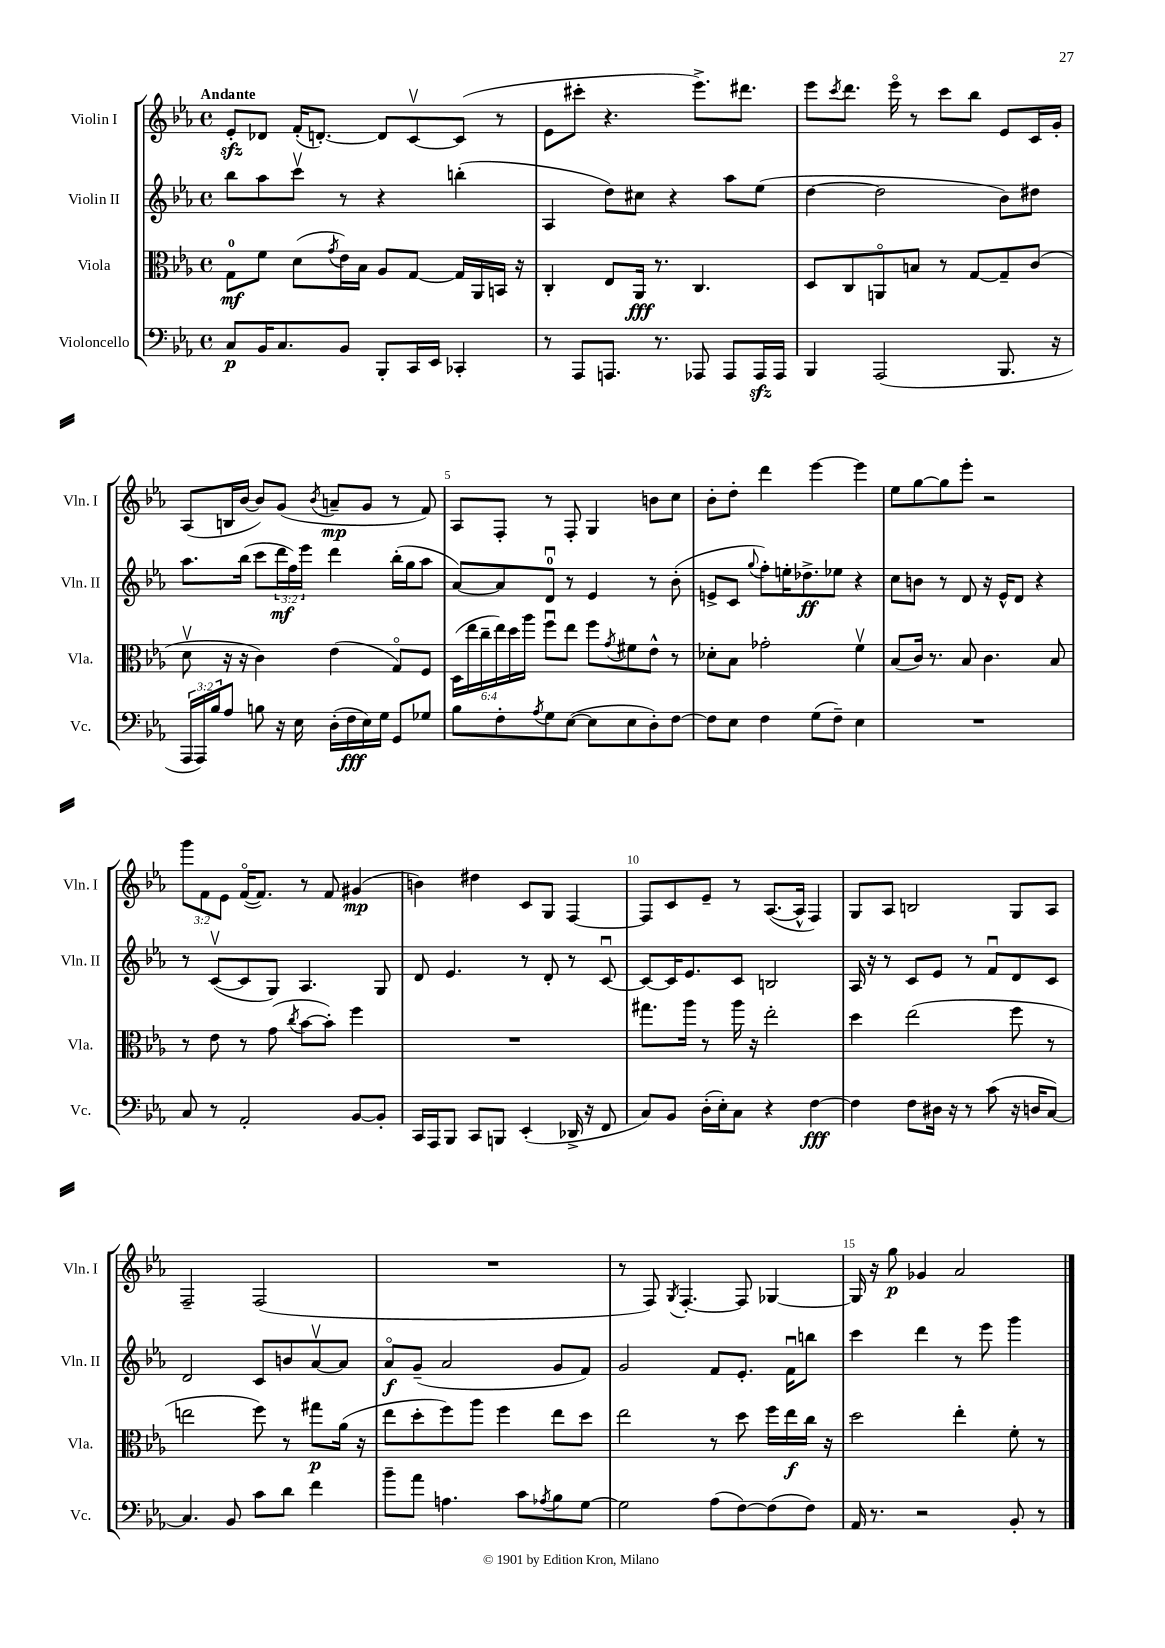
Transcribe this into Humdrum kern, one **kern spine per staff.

**kern	**kern	**kern	**kern
*staff4	*staff3	*staff2	*staff1
*clefF4	*clefC3	*clefG2	*clefG2
*k[b-e-a-]	*k[b-e-a-]	*k[b-e-a-]	*k[b-e-a-]
*M4/4	*M4/4	*M4/4	*M4/4
*met(c)	*met(c)	*met(c)	*met(c)
8C	8G	8bb-	8e-'
16BB-	8f	8aa-	8d-
8.C	.	.	.
.	(8d	8cccv	(16f'
.	.	.	[8.d')
.	8qg	.	.
8BB-	16e-)	8r	.
.	16B-	.	.
8BBB-'	8A-	4r	8d]
16CC	[8G	.	[8cv
16EE-	.	.	.
4CC-'	16G]	(4bb'	(8c]
.	16AA-	.	.
.	16BB	.	8r
.	16r	.	.
=	=	=	=
8r	4C'	4A-	8e-
8AAA-	.	.	8ccc#'
8.AAA	8E-	8dd)	4.r
.	16AA-	8cc#	.
8.r	8.r	.	.
.	.	4r	.
8AAA-	4.C	.	8.eee-^)
8AAA-	.	8aa-	.
.	.	.	8.ddd#
16AAA-	.	(8ee-	.
16AAA-	.	.	.
=	=	=	=
4BBB-	8D	[4dd	8eee-
.	.	.	8qccc
.	8C	.	8.ddd
(2AAA-	8AAo	2dd]	.
.	.	.	16eee-o
.	8B	.	8r
.	8r	.	8ccc
.	[8G	.	8bb-
8.BBB-	8G~]	8b-)	8e-
.	(8c	8dd#	16c
16r	.	.	16g'
=	=	=	=
24AAA-	8dv	8.aa-	(8A-
24AAA-)	.	.	.
24B-	.	.	.
8A-	16r	.	16B
.	16r	(16bb-	[16b-
8B	4c)	8ccc	8b-])
16r	.	24ddd	(8g
.	.	24ff)	.
16E-	.	.	.
.	.	24eee-	.
.	.	.	8qb-
(16D'	(4e-	4ddd	8a~
16F	.	.	.
16E-)	.	.	8g
16G	.	.	.
8GG	8Go)	(16bb-'	8r
.	.	16gg	.
8G-	8F	8aa-	8f)
=	=	=	=
8B-	(24D	[8a-)	8A-
.	24ee-	.	.
.	24cc~	.	.
8F'	24ee-)	8a-]	8F'
.	24dd	.	.
.	24aa-	.	.
8qA-	.	.	.
8G	8ffu	8du	8r
([8E-	8ee-	8r	8F'
8E-]	8ff	4e-	4G
.	8qg	.	.
8E-	8f#	.	.
8D')	8e-^^	8r	8b
[8F	8r	(8b-'	8cc
=	=	=	=
8F]	8d-'	8e^	8b-'
8E-	8B-	8c	8dd'
.	.	8qqgg	.
4F	2g-'	8ff')	4ddd
.	.	16ee'	.
.	.	8.dd-^	.
(8G	.	.	[4eee-
8F~)	.	8ee-	.
4E-	4fv	4r	4eee-]
=	=	=	=
1r	(8B-	8cc	8ee-
.	16c)	8b	[8gg
.	8.r	.	.
.	.	8r	8gg]
.	8B-	8d	8eee-'
.	4.c	16r	2r
.	.	16e-^^	.
.	.	8d	.
.	.	4r	.
.	8B-	.	.
=	=	=	=
8C	8r	8r	12ggg
.	.	.	12f
8r	8e-	([8cv	.
.	.	.	12e-
2AA-'	8r	8c]	([16fo
.	.	.	8.f])
.	(8g	8G)	.
.	8qcc	.	.
.	[8b-	4.A-	8r
.	8b-'])	.	8f
[8BB-	4ff	.	(4g#
8BB-']	.	8G	.
=	=	=	=
16CC	1r	8d	4b)
16AAA-	.	.	.
8BBB-	.	4.e-	.
8CC	.	.	4dd#
8BBB	.	.	.
(4EE-'	.	8r	8c
.	.	8d'	8G
16DD-^	.	8r	[4F
16r	.	.	.
8FF	.	[8cu	.
=	=	=	=
8C)	8.gg#	8c_	8F]
8BB-	.	16c]	8c
.	16aa-	8.e-	.
(16D'	8r	.	8e-~
16E-')	.	.	.
8C	16aa-	8c	8r
.	16r	.	.
4r	2ee-'	2B	([8.A-
.	.	.	16A-^^]
[4F	.	.	4F)
=	=	=	=
4F]	4dd	16A-	8G
.	.	16r	.
.	.	8r	8A-
8F	(2ee-	8c	2B
16D#	.	8e-	.
16r	.	.	.
8r	.	8r	.
(8c	.	8fu	.
16r	8ff	8d	8G
16D	.	.	.
[8C)	8r	8c	8A-
=	=	=	=
4.C]	2ee	2d	2F~
8BB-	.	.	.
8c	8ff)	8c	(2F
8d	8r	8b	.
4f	8gg#	[8a-v	.
.	(16a-	8a-]	.
.	16r	.	.
=	=	=	=
8b-~	8ee-	8a-o	1r
8a-	8dd'	(8g~	.
4.A	8ff)	2a-	.
.	8aa-	.	.
.	4ff	.	.
8c	.	.	.
8qA-	.	.	.
8B-	8ee-	8g	.
[8G	8dd	8f)	.
=	=	=	=
2G]	2ee-	2g	8r
.	.	.	8F)
.	.	.	8qG
.	.	.	[4.F'
(8A-	8r	8f	.
[8F)	8dd	8.e-'	8F]
(8F]	16ff	.	[4G-
.	16ee-	16fu	.
8F)	16cc	8bb	.
.	16r	.	.
=	=	=	=
16AA-	2dd	4ccc	16G-]
8.r	.	.	16r
.	.	.	8gg
2r	.	4ddd	4g-
.	4ee-'	8r	2a-
.	.	8eee-	.
8BB-'	8f'	4ggg	.
8r	8r	.	.
==	==	==	==
*-	*-	*-	*-
